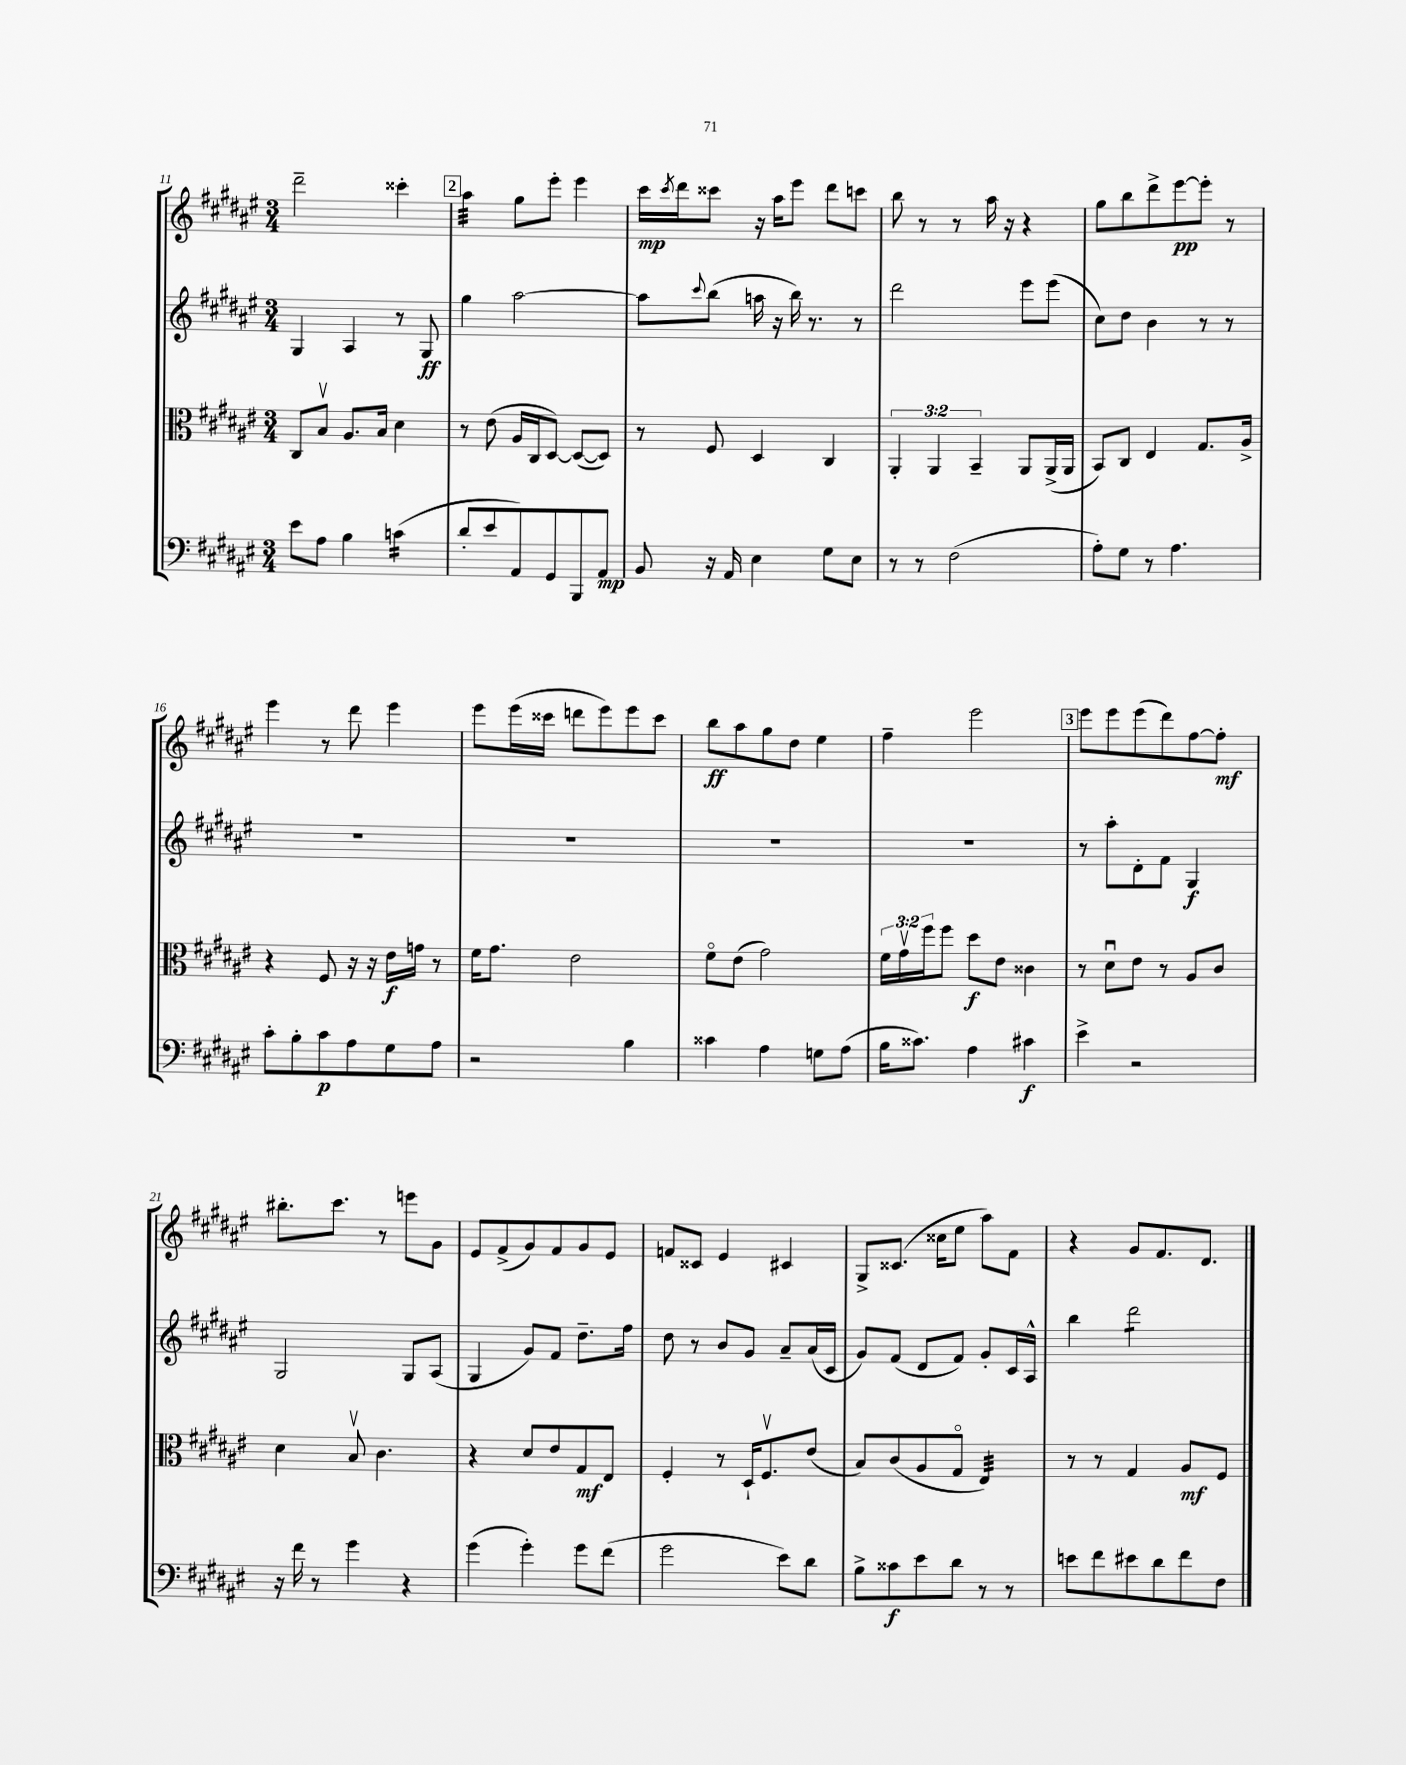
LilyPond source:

<<
\new StaffGroup <<
\new Staff = "s0" {
    \clef treble \key fis \major \numericTimeSignature \time 3/4
    dis'''2-- cisis'''4-. |
    \mark \markup { \box "2" } ais''4:32 gis''8 eis'''8-. eis'''4 |
    cis'''16\mp \acciaccatura { cis'''8 } dis'''16 cisis'''8 r16 ais''16 eis'''8 dis'''8 c'''8 |
    b''8 r8 r8 ais''16 r16 r4 |
    gis''8 b''8 dis'''8-> eis'''8~\pp eis'''8-. r8 |
    eis'''4 r8 dis'''8 eis'''4 |
    eis'''8 eis'''16( cisis'''16 d'''8 eis'''8) eis'''8 cisis'''8 |
    b''8\ff ais''8 gis''8 dis''8 eis''4 |
    fis''4-- eis'''2 |
    \mark \markup { \box "3" } eis'''8 eis'''8 eis'''8( dis'''8) fis''8~ fis''8-.\mf |
    bis''8.-. cis'''8. r8 e'''8 gis'8 |
    eis'8 fis'8->( gis'8) fis'8 gis'8 eis'8 |
    f'8 cisis'8 eis'4 cis'4 |
    gis8-> cisis'8.( cisis''16 eis''8 ais''8) fis'8 |
    r4 gis'8 fis'8. dis'8. \bar "|." |
}
\new Staff = "s1" {
    \clef treble \key fis \major \numericTimeSignature \time 3/4
    gis4 ais4 r8 gis8\ff |
    \mark \markup { \box "2" } gis''4 ais''2~ |
    ais''8 \appoggiatura { cis'''8 } b''8( a''16 r16 b''16) r8. r8 |
    dis'''2 eis'''8 eis'''8( |
    cis''8) dis''8 b'4 r8 r8 |
    R2. |
    R2. |
    R2. |
    R2. |
    \mark \markup { \box "3" } r8 ais''8-. dis'8-. fis'8 gis4\f |
    gis2 gis8 ais8( |
    gis4 gis'8) fis'8 dis''8.-- fis''16 |
    dis''8 r8 b'8 gis'8 ais'8-- ais'16( cis'16 |
    gis'8) fis'8( dis'8 fis'8) gis'8-. cis'16 ais16-^ |
    b''4 dis'''2:8 \bar "|." |
}
\new Staff = "s2" {
    \clef alto \key fis \major \numericTimeSignature \time 3/4 \override Staff.TupletNumber.text = #tuplet-number::calc-fraction-text
    cis8 b8\upbow ais8. b16 dis'4 |
    \mark \markup { \box "2" } r8 eis'8( ais16 cis16 dis8~) dis8~( dis8) |
    r8 fis8 dis4 cis4 |
    \tuplet 3/2 { ais,4-. ais,4 b,4-- } ais,8 ais,16->( ais,16 |
    b,8) cis8 eis4 gis8. ais16-> |
    r4 fis8 r16 r16 eis'16\f g'16 r8 |
    fis'16 gis'8. eis'2 |
    fis'8\flageolet eis'8( gis'2) |
    \tuplet 3/2 { fis'16 gis'16\upbow fis''16 } fis''8 dis''8\f eis'8 cisis'4 |
    \mark \markup { \box "3" } r8 dis'8\downbow eis'8 r8 ais8 cis'8 |
    dis'4 b8\upbow cis'4. |
    r4 dis'8 eis'8 gis8\mf eis8 |
    fis4-. r8 dis16-! fis8.\upbow eis'8( |
    b8) cis'8( ais8 gis8\flageolet eis4:32) |
    r8 r8 gis4 ais8\mf fis8 \bar "|." |
}
\new Staff = "s3" {
    \clef bass \key fis \major \numericTimeSignature \time 3/4
    eis'8 ais8 b4 c'4:16( |
    \mark \markup { \box "2" } dis'8-. eis'8 ais,8) gis,8 b,,8 ais,8\mp |
    b,8 r16 ais,16 eis4 gis8 eis8 |
    r8 r8 fis2( |
    ais8-.) gis8 r8 ais4. |
    cis'8-. b8-. cis'8\p ais8 gis8 ais8 |
    r2 b4 |
    cisis'4 ais4 g8 ais8( |
    b16 cisis'8.) ais4 cis'4\f |
    \mark \markup { \box "3" } eis'4-> r2 |
    r16 fis'16 r8 gis'4 r4 |
    gis'4( gis'4-.) gis'8 fis'8( |
    gis'2 eis'8) dis'8 |
    b8-> cisis'8\f eis'8 dis'8 r8 r8 |
    e'8 fis'8 eis'8 dis'8 fis'8 fis8 \bar "|." |
}
>>
>>
\layout { \context { \Score currentBarNumber = #11 } }
